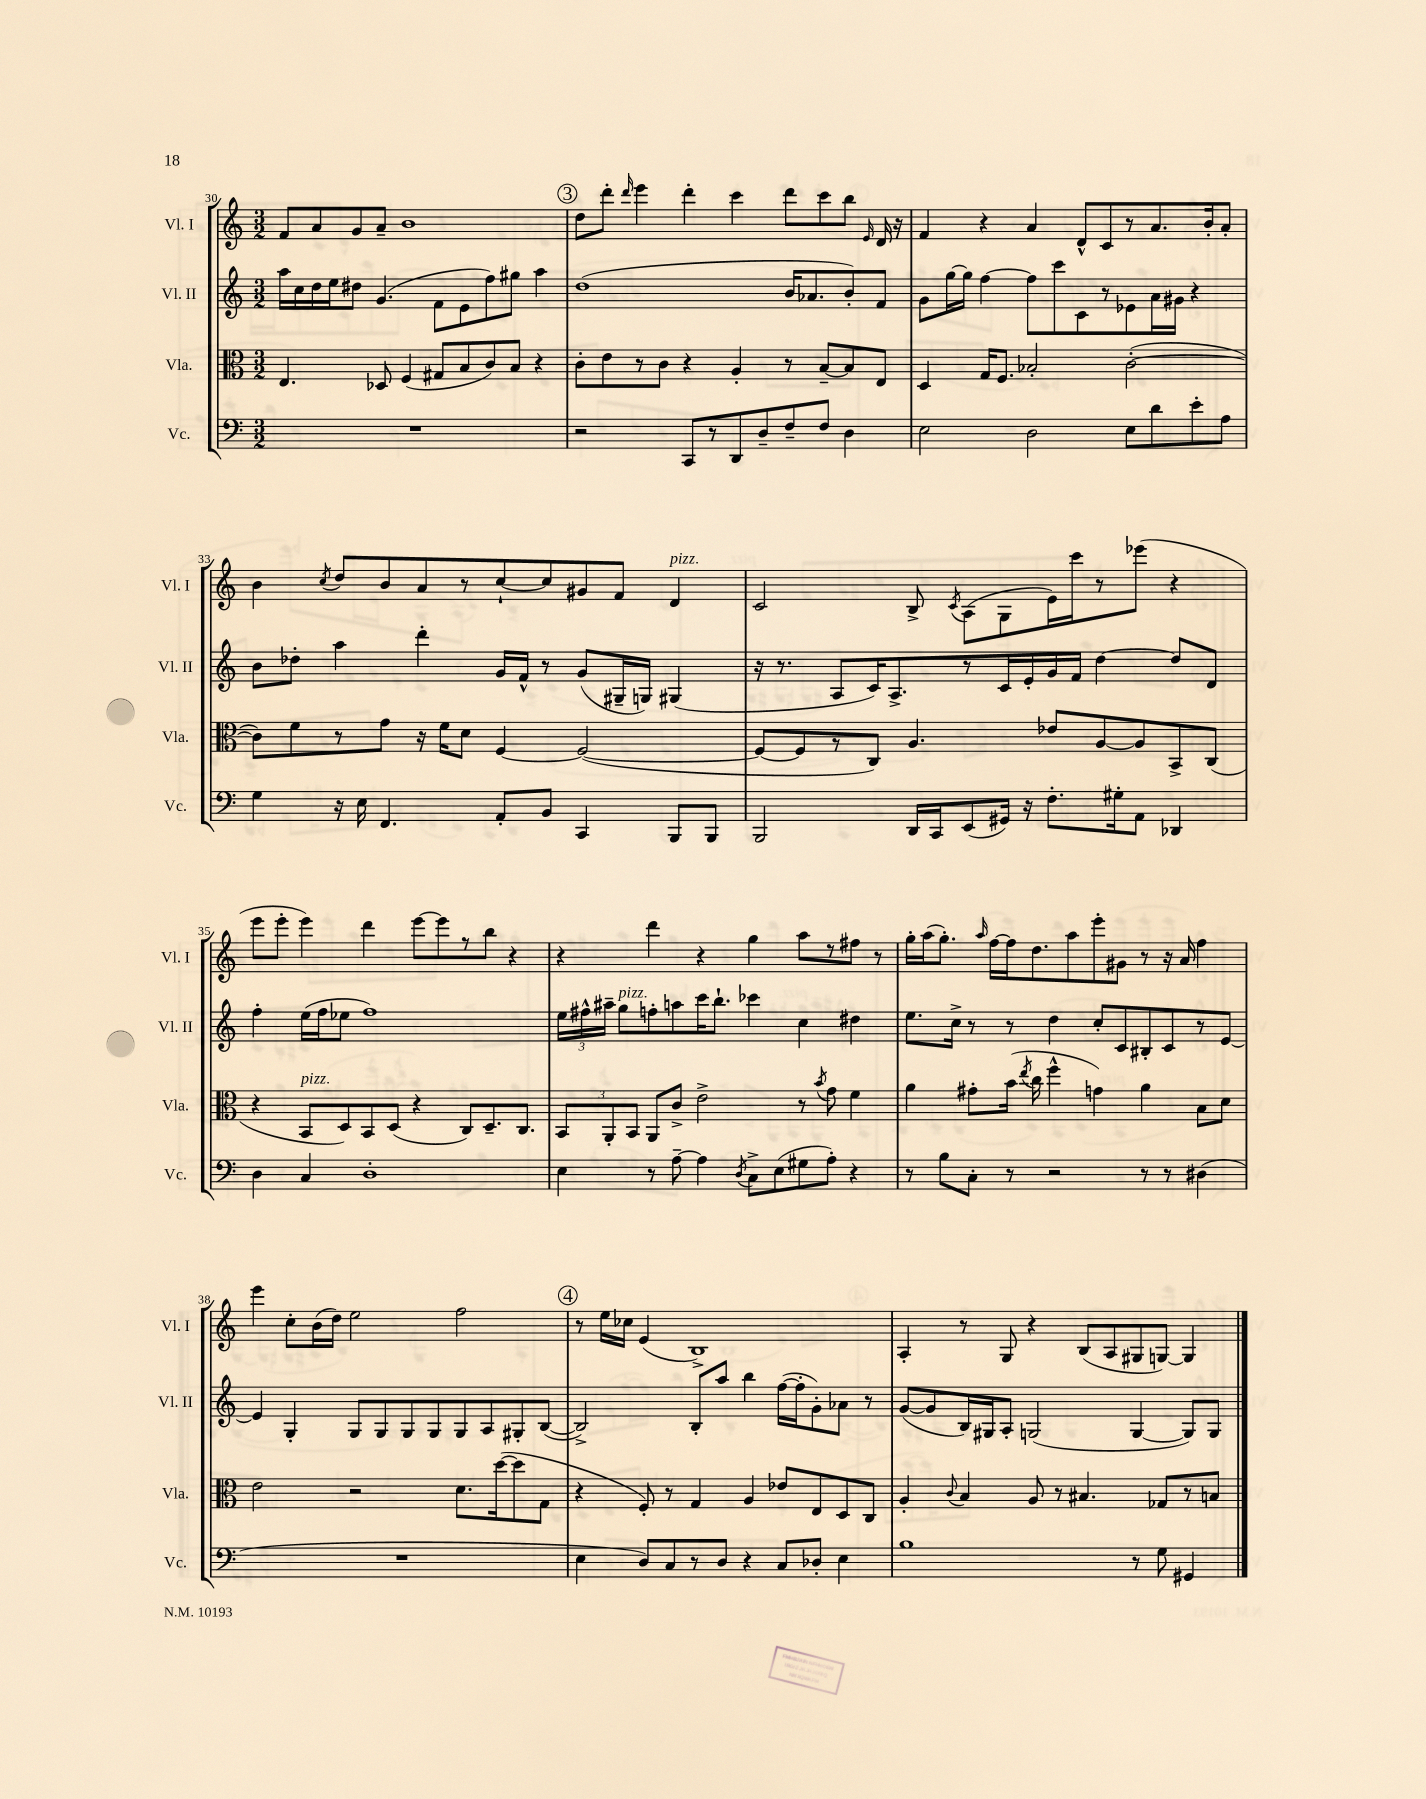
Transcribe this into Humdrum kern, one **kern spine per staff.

**kern	**kern	**kern	**kern
*staff4	*staff3	*staff2	*staff1
*clefF4	*clefC3	*clefG2	*clefG2
*k[]	*k[]	*k[]	*k[]
*M3/2	*M3/2	*M3/2	*M3/2
1.r	4.E/	16aa\LL	8f/L
.	.	16cc\	.
.	.	16dd\	8a/
.	.	16ee\J	.
.	.	8dd#\J	8g/
.	8D-/	(4.g/	8a~/J
.	(4F/	.	1b
.	8G#/L	8f\L	.
.	8B/	8e\	.
.	8c/)	8ff\)	.
.	8B/J	8gg#\J	.
.	4r	4aa\	.
=	=	=	=
2r	8c'\L	(1dd	8dd\L
.	8e\	.	8ddd'\J
.	.	.	16qqddd/
.	8r	.	4eee\
.	8c\J	.	.
8CC/L	4r	.	4ddd'\
8r	.	.	.
8DD/	4A'/	.	4ccc\
8D~/	.	.	.
8F~/	8r	16b/LK	8ddd\L
.	.	8.a-/	.
8F/J	[8B~/L	.	8ccc\
4D\	8B/]	8b'/)	8bb\J
.	.	.	16qqe/
.	8E/J	8f/J	16d/
.	.	.	16r
=	=	=	=
2E\	4D/	8g\L	4f/
.	.	[16gg\L	.
.	.	16gg\]JJ	.
.	16G/LK	[4ff\	4r
.	8.F/J	.	.
2D\	2B-'/	8ff\]L	4a/
.	.	8ccc\	.
.	.	8c\	8d^^/L
.	.	8r	8c/
8E\L	([2c'\	8e-\	8r
8d\	.	16a\L	8.a/
.	.	16g#\JJ	.
8e'\	.	4r	.
.	.	.	16b'/k
8A\J	.	.	8a'/J
=	=	=	=
4G\	8c\]L)	8b\L	4b\
.	8f\	8dd-'\J	.
.	.	.	8qcc/
16r	8r	4aa\	8dd/L
16E\	.	.	.
4.FF/	8g\J	.	8b/
.	16r	4ddd'\	8a/
.	16f\LK	.	.
.	8d\J	.	8r
8AA'/L	[4F/	16g/LL	[8cc`/
.	.	16f^^/JJ	.
8BB/J	.	8r	8cc/]
4CC/	(2F/_	(8g/L	8g#/
.	.	16G#~/L	8f/J
.	.	16G/JJ)	.
8BBB/L	.	(4G#/	4d/
8BBB/J	.	.	.
=	=	=	=
2BBB/	8F/_L	16r	2c/
.	.	8.r	.
.	8F/]	.	.
.	8r	8A/L	.
.	8C/J)	16c/K)	.
.	.	8.A^/	.
16DD/LL	4.A/	.	8B^/
16CC/J	.	.	.
.	.	.	8qc/
(8EE/	.	8r	(8A\L
16GG#/Jk)	.	16c/L	8G\
16r	.	16e'/	.
8.F'\L	8e-/L	16g/	16e\L)
.	.	16f/JJ	16ccc\J
.	[8A/	[4dd\	8r
16G#'\k	.	.	.
8AA\J	8A/]	.	(8eee-\J
4DD-/	8BB^/	8dd/]L	4r
.	(8C/J	8d/J	.
=	=	=	=
4D\	4r	4ff'\	8eee\L
.	.	.	8eee'\J
4C/	8BB/L	(16ee\LL	4eee\)
.	.	16ff\J	.
.	8D/)	8ee-\J	.
1D'	8BB/	1ff)	4ddd\
.	(8D/J	.	.
.	4r	.	[8eee\L
.	.	.	8eee\]
.	8C/L)	.	8r
.	8.D~/	.	8bb\J
.	.	.	4r
.	8.C/J	.	.
=	=	=	=
4E\	12BB/L	24ee\LL	4r
.	.	24ff#^^\	.
.	12AA'/	24aa#~\JJ	.
.	.	8gg\L	.
.	12BB/J	.	.
8r	8AA/L	8ff'\	4ddd\
[8A~\	8c^/J	8aa\	.
4A\]	2e^\	16ccc\K	4r
.	.	8.bb`\J	.
8qD/	.	.	.
8C^\L	.	4ccc-\	4gg\
(8E\	.	.	.
8G#\	8r	4cc\	8aa\L
.	8qb/	.	.
8A'\J)	8g\	.	8r
4r	4f\	4dd#\	8ff#\J
.	.	.	8r
=	=	=	=
8r	4a\	8.ee\L	16gg'\LL
.	.	.	(16aa\J
8B\L	.	.	8.gg'\J)
.	.	16cc^\Jk	.
8C'\J	8g#'\L	8r	.
.	.	.	16qqaa/
.	.	.	[16ff\LL
8r	(16b\Jk	8r	16ff\]J
.	8qee/	.	.
.	16cc\	.	8.dd\
2r	4ff^^\	4dd\	.
.	.	.	8aa\
.	4g\)	8cc'/L	8eee'\
.	.	8c/	8g#\J
8r	4a\	8B#'/	8r
8r	.	8c/	16r
.	.	.	16a/
(4D#\	8B\L	8r	4ff\
.	8d\J	[8e/J	.
=	=	=	=
1.r	2e\	4e/]	4eee\
.	.	4G'/	8cc'\L
.	.	.	(16b\L
.	.	.	16dd\JJ)
.	2r	8G/L	2ee\
.	.	8G/	.
.	.	8G/	.
.	.	8G/	.
.	8.d\L	8G/	2ff\
.	.	8A/	.
.	([16dd\k	.	.
.	8dd\]	8G#'/	.
.	8G\J	([8B/J	.
=	=	=	=
4E\	4r	2B^/])	8r
.	.	.	16ee\LL
.	.	.	16cc-\JJ
8D/L)	8F'/)	.	(4e/
8C/	8r	.	.
8r	4G/	8B'/L	1B^)
8D/J	.	8aa/J	.
4r	4A/	4bb\	.
8C/L	8e-/L	([16ff\LL	.
.	.	16ff'\]J	.
8D-'/J	8E/	8g'\)	.
4E\	8D/	8a-\J	.
.	8C/J	8r	.
=	=	=	=
1B	4A'/	([8g/L	4A'/
.	.	8g/]	.
.	8qqc/	.	.
.	4B/	16B/L)	8r
.	.	16G#/J	.
.	.	8A'/J	8G/
.	8A/	(2G/	4r
.	8r	.	.
.	4.B#/	.	(8B/L
.	.	.	8A/
8r	.	[4G/	8G#/
8G\	8G-/L	.	[8G/J)
4GG#/	8r	8G/]L)	4G/]
.	8B/J	8G/J	.
==	==	==	==
*-	*-	*-	*-
